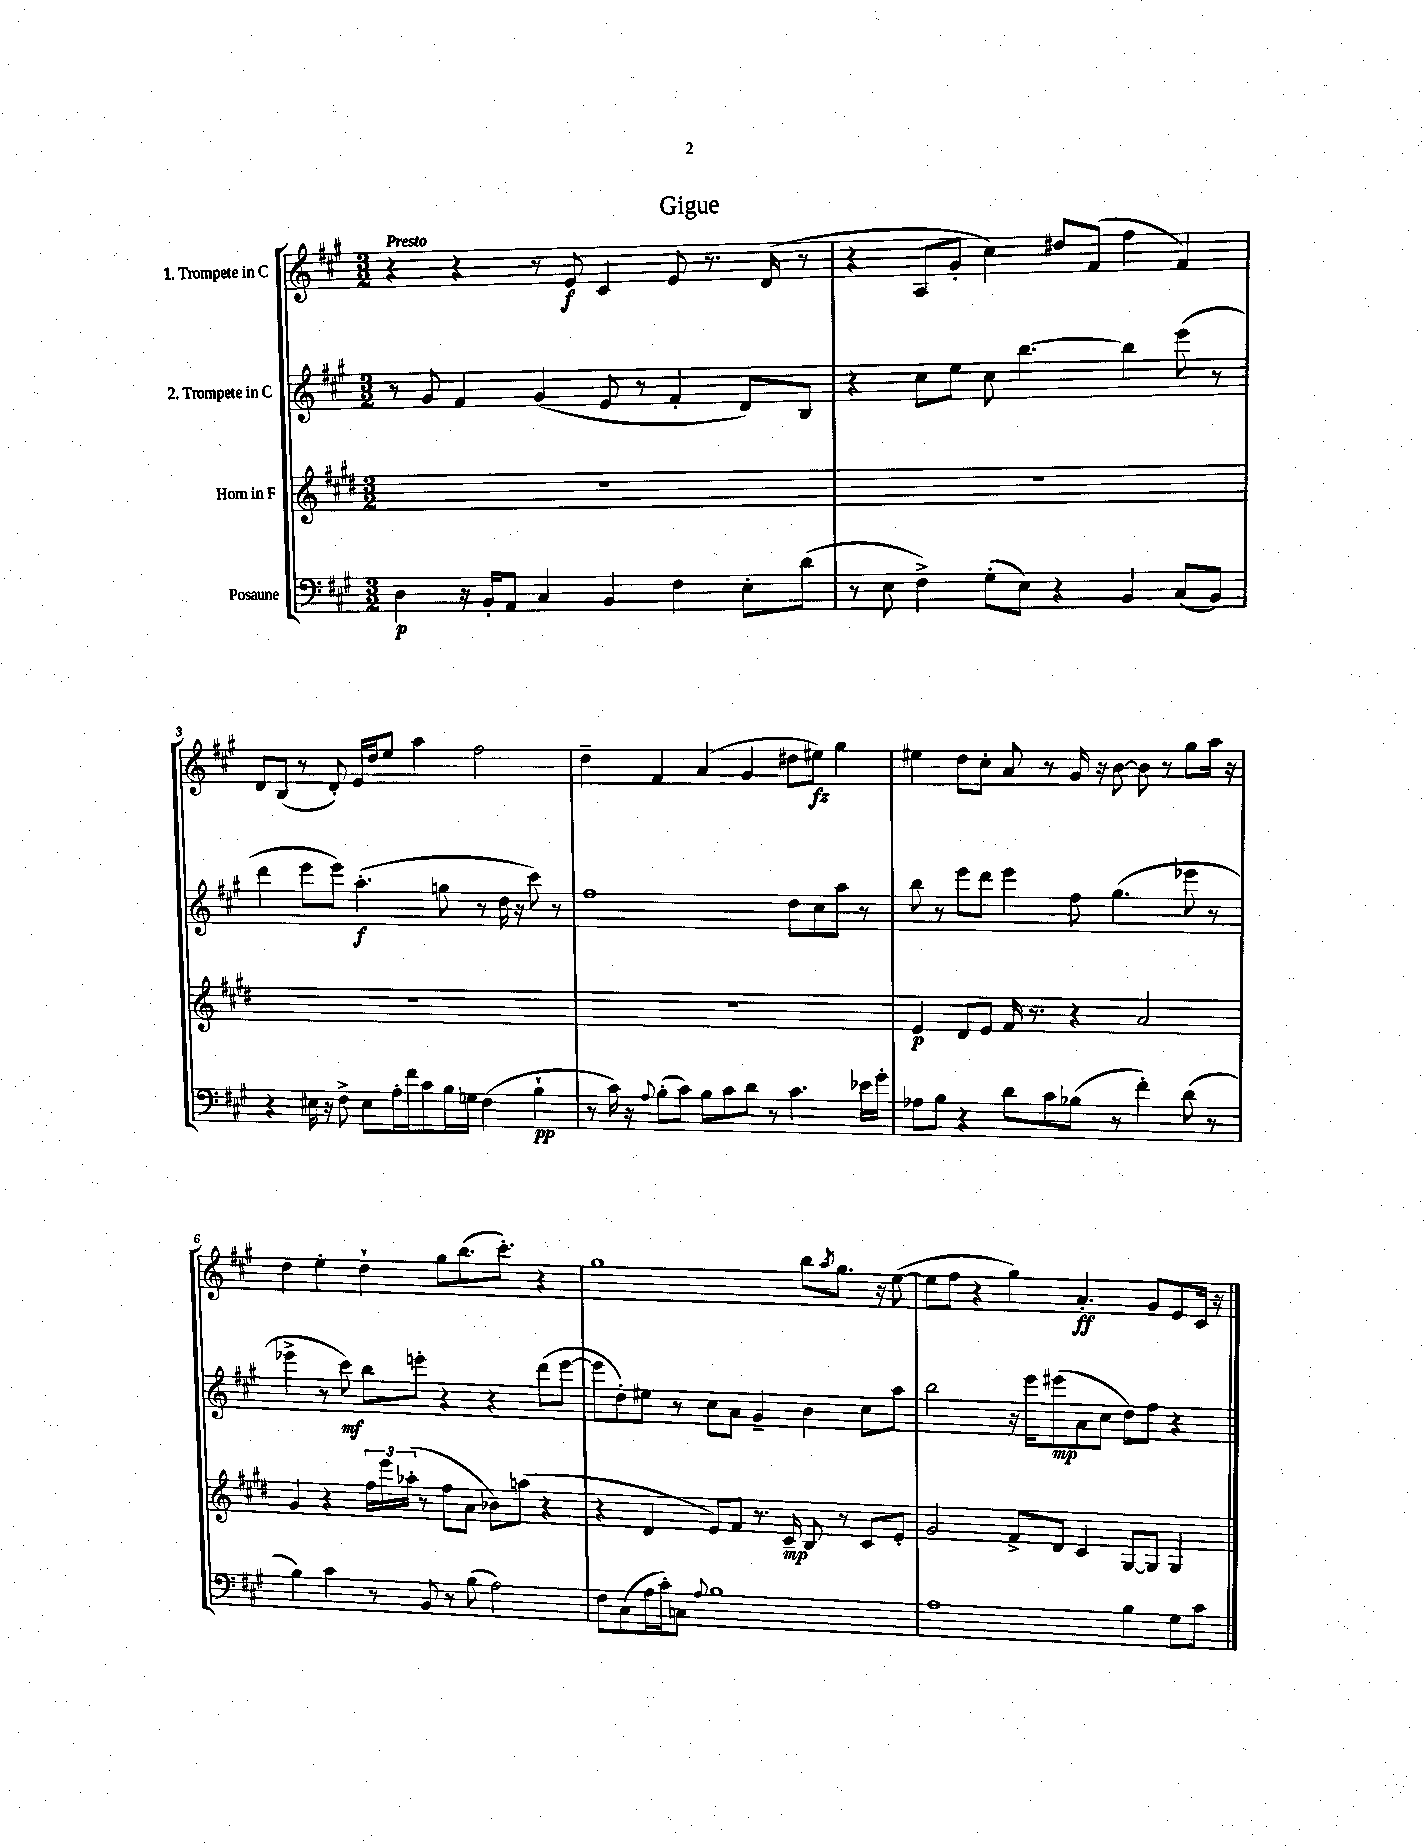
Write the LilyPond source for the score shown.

\header { title = "Gigue" }
<<
\new StaffGroup <<
\new Staff = "s0" \with { instrumentName = "1. Trompete in C" } {
    \clef treble \key a \major \numericTimeSignature \time 3/2 \tempo "Presto"
    r4 r4 r8 e'8\f cis'4 e'8 r8. d'16( r8 |
    r4 a8 gis'8-. cis''4) dis''8 fis'8( fis''4 fis'4) |
    d'8 b8( r8 d'8-.) e'16 d''16 e''8 a''4 fis''2 |
    d''4-- fis'4 a'4( gis'4 dis''8 eis''8\fz) gis''4 |
    eis''4 d''8 cis''8-. a'8 r8 gis'16 r16 b'8~ b'8 r8 gis''8 a''16 r16 |
    d''4 e''4-. d''4-! gis''8 b''8.( cis'''8.-.) r4 |
    gis''1 b''8 \acciaccatura { a''8 } gis''8. r16 e''8~( |
    e''8 fis''8 r4 gis''4) a'4.-.\ff gis'8 e'8 cis'16 r16 \bar "|." |
}
\new Staff = "s1" \with { instrumentName = "2. Trompete in C" } {
    \clef treble \key a \major \numericTimeSignature \time 3/2
    r8 gis'8 fis'4 gis'4( e'8 r8 fis'4-. d'8) b8 |
    r4 cis''8 e''8 cis''8 b''4.~ b''4 e'''8( r8 |
    d'''4 e'''8 e'''8) a''4.-.\f( g''8 r8 d''16 r16 cis'''8) r8 |
    fis''1 d''8 cis''8 a''8 r8 |
    b''8 r8 e'''8 d'''8 e'''4 fis''8 gis''4.( ees'''8 r8 |
    ees'''4-> r8 cis'''8\mf) b''8 e'''8-. r4 r4 d'''8( e'''8~ |
    e'''8 d''8-.) eis''8 r8 cis''8 a'8 gis'4-- b'4 cis''8 a''8 |
    b''2 r16 e'''16 eis'''8\mp( a'8 cis''8 d''8) fis''8 r4 \bar "|." |
}
\new Staff = "s2" \with { instrumentName = "Horn in F" } {
    \clef treble \key e \major \numericTimeSignature \time 3/2
    R1. |
    R1. |
    R1. |
    R1. |
    e'4\p dis'8 e'8 fis'16 r8. r4 a'2 |
    gis'4 r4 \tuplet 3/2 { fis''16 e'''16 aes''16-.( } r8 fis''8 a'8 bes'8) a''8( r4 |
    r4 dis'4 e'8) fis'8 r8. cis'16--\mp b8 r8 cis'8 e'8-. |
    gis'2 fis'8-> dis'8 cis'4 gis8~ gis8 gis4 \bar "|." |
}
\new Staff = "s3" \with { instrumentName = "Posaune" } {
    \clef bass \key a \major \numericTimeSignature \time 3/2
    d4\p r16 b,16-. a,8 cis4 b,4 fis4 e8-. d'8( |
    r8 e8 fis4->) gis8-.( e8) r4 b,4 cis8( b,8) |
    r4 eis16 r16 fis8-> eis8 a16-. fis'16 cis'8 b16 g16 fis4( b4-!\pp |
    r8 cis'16) r16 \appoggiatura { a8 } b8-.( cis'8) b8 cis'8 d'8 r8 cis'4. ees'16 gis'16-. |
    aes8 b8 r4 d'8 cis'8 bes8( r8 fis'4-.) d'8( r8 |
    b4) cis'4 r8 b,8 r8 b8( a2) |
    fis8 cis8( a16 cis'16-.) c8 \appoggiatura { a8 } b1 |
    a1 b4 gis8 cis'8 \bar "|." |
}
>>
>>
